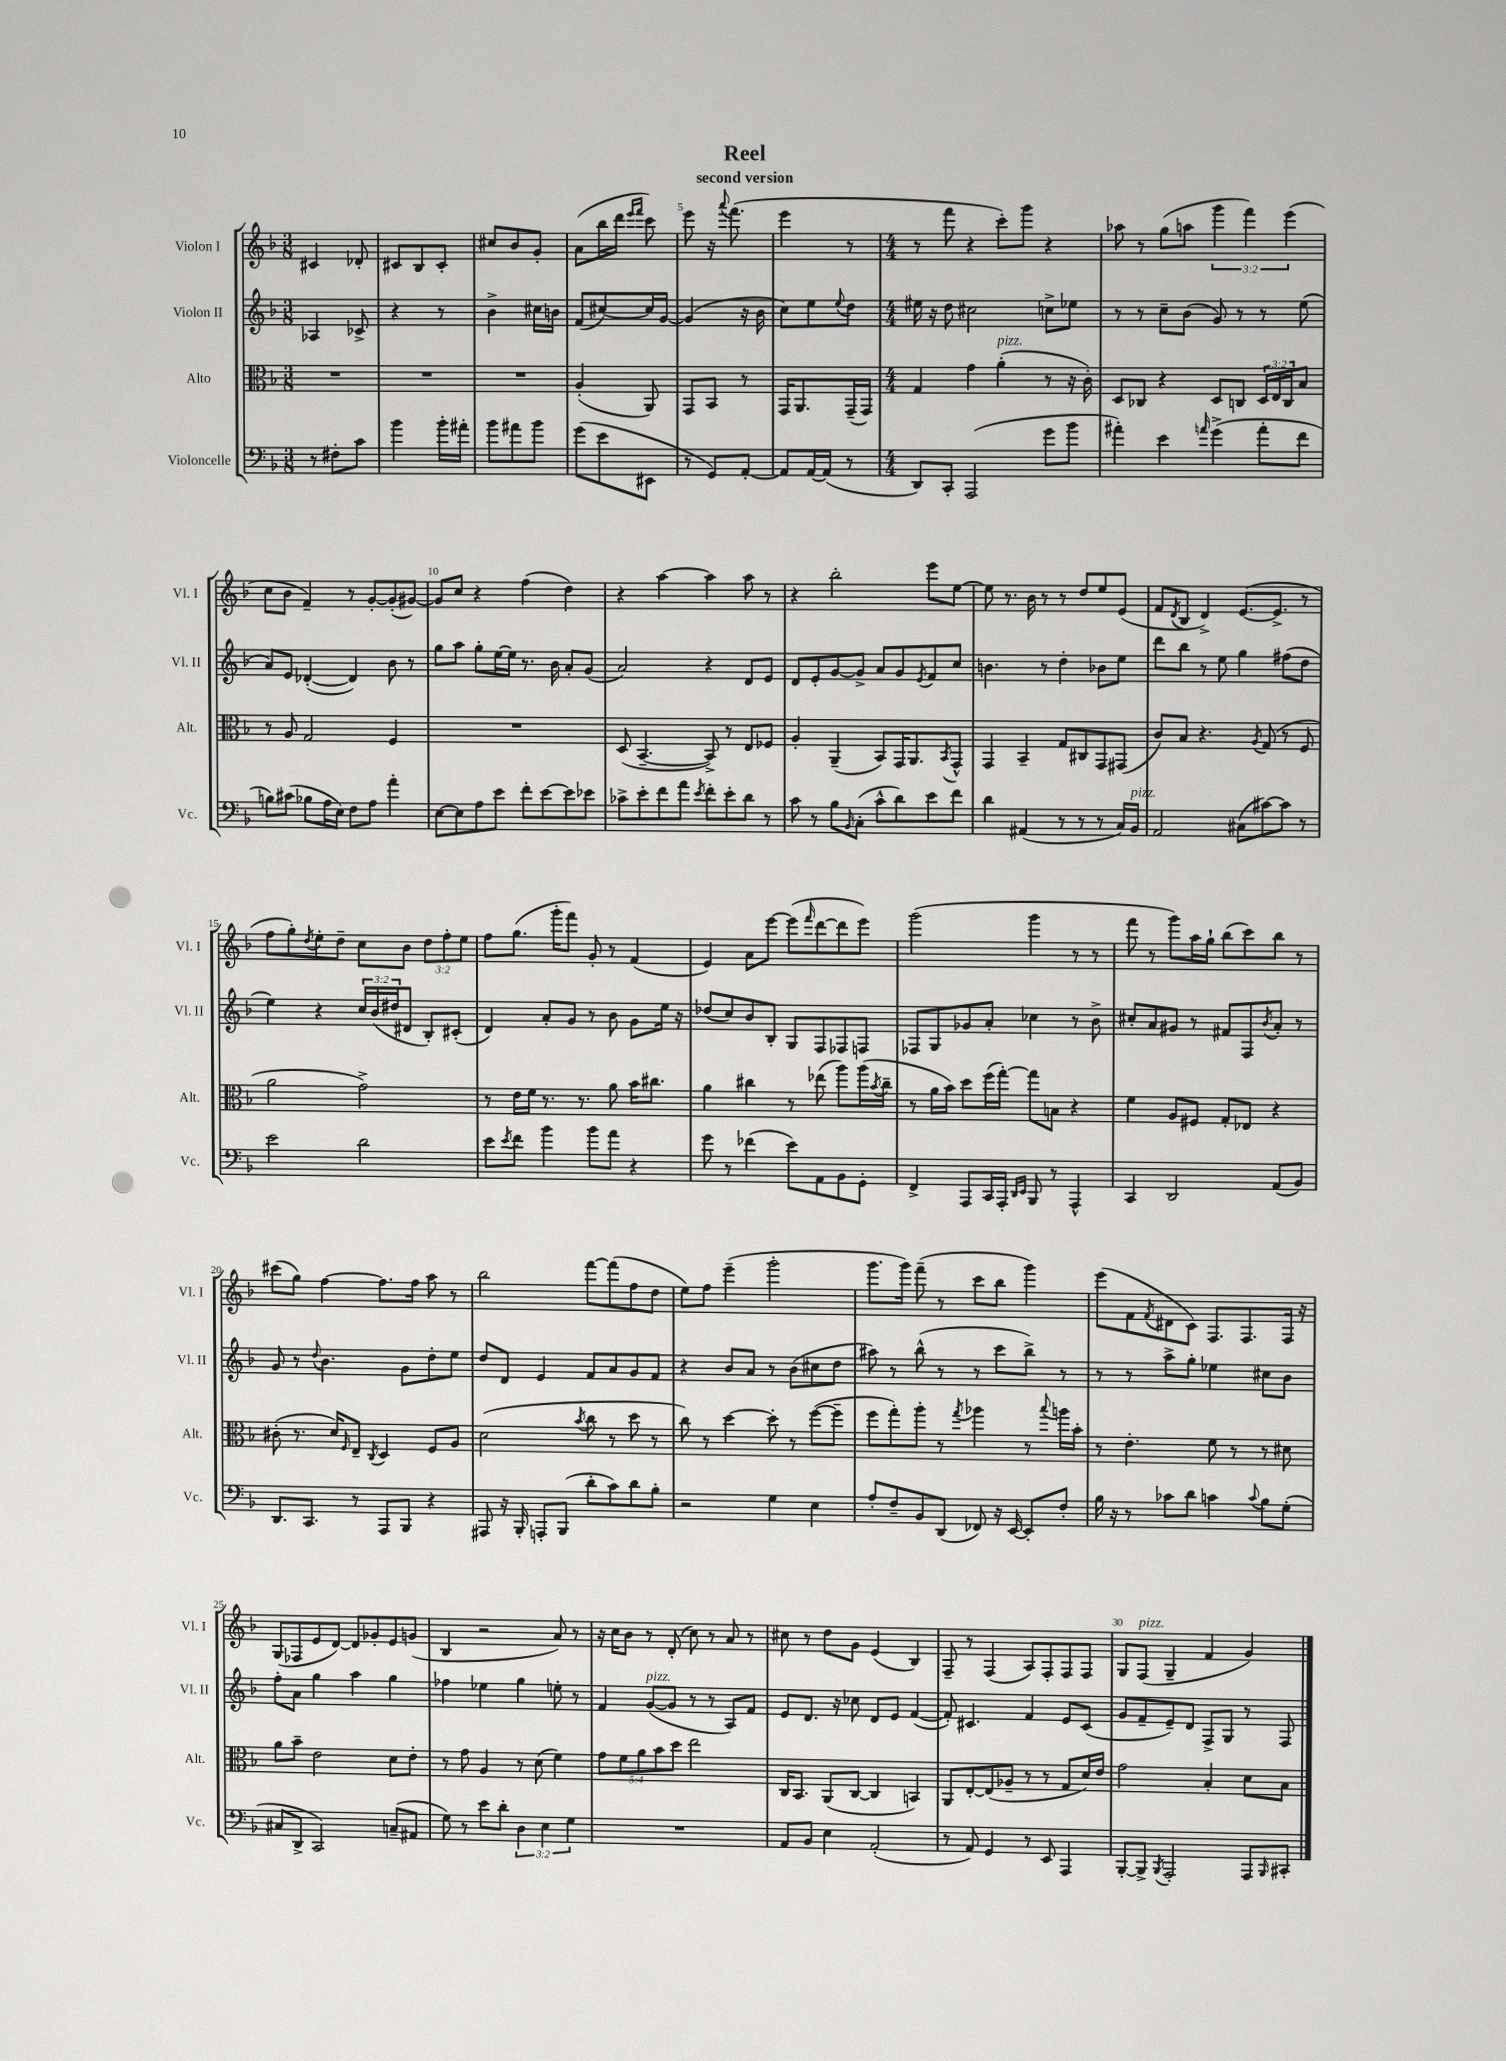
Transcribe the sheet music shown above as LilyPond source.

\header { title = "Reel" subtitle = "second version" }
<<
\new StaffGroup <<
\new Staff = "s0" \with { instrumentName = "Violon I" shortInstrumentName = "Vl. I" } {
    \clef treble \key f \major \numericTimeSignature \time 3/8 \override Staff.TupletNumber.text = #tuplet-number::calc-fraction-text
    cis'4 des'8-. |
    cis'8 bes8 cis'8-. |
    cis''8 bes'8 g'8-. |
    a'8( bes''16 d'''16 \grace { e'''16 f'''16 } c'''8) |
    e'''8 r16 \appoggiatura { a'''8 } f'''8.( |
    e'''4 r8 |
    \numericTimeSignature \time 4/4 r8 f'''8 r4 c'''8-.) g'''8 r4 |
    aes''8 r8 g''8( a''8 \tuplet 3/2 { g'''4 f'''4) e'''4( } |
    c''8 bes'8 f'4--) r8 g'8~-. g'8-.( gis'8~) |
    gis'8 c''8 r4 f''4( d''4) |
    r4 a''4~ a''4 a''8 r8 |
    r4 bes''2-. e'''8 e''8~ |
    e''8 r8. bes'16 r8 r8 d''8 e''8 e'8( |
    f'8 \acciaccatura { d'8 } bes8 d'4->) e'8.~( e'8.-> r8 |
    f''8 g''8-.) \acciaccatura { d''8 } e''8-. d''8-- c''8 bes'8 \tuplet 3/2 { d''8 f''8-. e''8 } |
    f''8 g''8.( g'''16-. f'''8) g'8-. r8 f'4( |
    e'4) a'8 e'''8~ e'''8( \grace { f'''16 } d'''8~ d'''8 e'''8) |
    g'''2( g'''4 r8 r8 |
    f'''8 r8 g'''8) a''16 g''16-! bes''8( c'''8) bes''8 r8 |
    cis'''8( g''8) f''4~ f''8. f''16 a''8 r8 |
    bes''2 f'''8~ f'''8( f''8 d''8 |
    e''8) f''8 e'''4--( g'''2-. |
    g'''8. g'''16) f'''8--( r8 c'''8 bes''8 g'''4) |
    e'''8( f'8 \acciaccatura { f'8 } dis'8 c'8) f8. f8. f16 r16 |
    g8( fes8 e'8 d'8~) d'8 ges'8-. e'8 g'8( |
    bes4 r2 a'8) r8 |
    r16 c''16 bes'8 r8 d'8-.( c''8) r8 a'8 r8 |
    cis''8 r8 d''8 g'8 e'4( bes4) |
    f8-- r8 f4( a8) f8-. f8 f8 |
    g8 f8^\markup { \italic "pizz." }( g4-- f'4 g'4) \bar "|." |
}
\new Staff = "s1" \with { instrumentName = "Violon II" shortInstrumentName = "Vl. II" } {
    \clef treble \key f \major \numericTimeSignature \time 3/8 \override Staff.TupletNumber.text = #tuplet-number::calc-fraction-text
    aes4 ces'8-> |
    r4 r8 |
    bes'4-> cis''16 b'16 |
    f'8( cis''8~) cis''16 g'16~ |
    g'4( r16 bes'16 |
    c''8) e''8 \appoggiatura { e''8 } d''8 |
    \numericTimeSignature \time 4/4 eis''16 r16 d''8 cis''2 c''8-> ees''8 |
    r8 r8 c''8-- bes'8( g'8) r8 r8 e''8( |
    a'8) e'8 des'4~-.( des'4) bes'8 r8 |
    g''8 a''8 g''8-. e''16~ e''16 r8. bes'16 a'8-. g'8( |
    a'2) r4 d'8 e'8 |
    d'8 e'8-. g'8~ g'8-> a'8 g'8 \acciaccatura { e'8 } f'8 c''8 |
    b'4. r8 d''4-. bes'8 e''8 |
    d'''8 bes''8 r8 e''8 g''4 fis''8( d''8 |
    e''4) r4 \tuplet 3/2 { c''16 bes'16( dis''16 } dis'8 bes8-.) cis'8-.( |
    d'4) a'8-. g'8 r8 bes'8 g'8 e''16 r16 |
    des''8( c''8) bes'8 bes8-. g8 f8 fes8 f8 |
    fes8 g8 ges'8 a'8-. ces''4 r8 bes'8-> |
    cis''8-. a'8 gis'8 r8 fis'8 f8 \acciaccatura { bes'8 } a'8-. r8 |
    g'8 r8 \appoggiatura { d''8 } bes'4. g'8 d''8-. e''8 |
    d''8 d'8 e'4 f'8 a'8 g'8 f'8 |
    r4 bes'8 a'8 r8 bes'8( cis''8 d''8 |
    ais''8) r8 bes''8-^( r8 r8 c'''8 bes''8->) r8 |
    r8 r8 a''8-> g''8-. ees''4 cis''8 bes'8 |
    f''8-. a'8 g''4 a''4 g''4 |
    fes''4 ees''4 g''4 e''8-. r8 |
    f'4 g'8~^\markup { \italic "pizz." }( g'8 r8 r8 a8) f'8 |
    e'8 d'8. r16 ces''8 d'8 e'8 f'4~( |
    f'8-.) cis'4. f'4 e'8 cis'8( |
    g'8 f'8-- e'8--) d'8 f8-> g8 r8 f8 \bar "|." |
}
\new Staff = "s2" \with { instrumentName = "Alto" shortInstrumentName = "Alt." } {
    \clef alto \key f \major \numericTimeSignature \time 3/8 \override Staff.TupletNumber.text = #tuplet-number::calc-fraction-text
    R4. |
    R4. |
    R4. |
    a4-.( a,8) |
    g,8 bes,8 r8 |
    g,16 a,8. g,16--( g,16) |
    \numericTimeSignature \time 4/4 g4 g'4 a'4-.^\markup { \italic "pizz." }( r8 r16 c'16-.) |
    d8 ces8 r4 d8 c8 \tuplet 3/2 { d16 e16 c16 } bes8 |
    r8 a8 g2 f4 |
    R1 |
    d8( bes,4.~-- bes,8->) r8 e8 fes8 |
    a4-. a,4--( bes,8) g,16 a,8. \acciaccatura { bes,8 } g,8-^ |
    g,4 bes,4-- g8 cis8 g,8 gis,8( |
    c'8) bes8 r4. \acciaccatura { a8 } g8( r8 f8 |
    a'2 g'2->) |
    r8 e'16 f'16 r8. r8. a'8 bes'16 cis''8. |
    a'4 cis''4 r8 ees''8( a''8) a''16( \acciaccatura { bes'8 } cis''16-- |
    r8 a'16 bes'16) d''8 f''16( g''16~-.) g''8 b8 r4 |
    f'4 a8 fis8 g8-. ees8 r4 |
    cis'8-.( r8. d'16) \grace { f16 } e8-- \acciaccatura { c8 } d4 f8 a8 |
    d'2( \acciaccatura { bes'8 } c''8 r8 d''8 r8 |
    c''8) r8 d''4~ d''8-. r8 f''8~( f''8-- |
    f''8 g''8-.) a''8-. r8 \acciaccatura { g''8 } aes''4 r8 \appoggiatura { bes''8 } a''16 bes'16-. |
    r8 e'4.-. f'8 r8 r8 dis'8 |
    a'8 bes'8-- e'2 d'8 e'8-. |
    r8 g'8 a4 r8 d'8( f'4) |
    \tuplet 5/4 { g'8 f'8 a'8 bes'8 d''8 } e''2 |
    c16 bes,8. a,8( c8~ c4 b,4) |
    a,8 e8~-. e8( aes8-- r8 r8 g8 d'16) e'16 |
    g'2 bes4-. d'8 bes8 \bar "|." |
}
\new Staff = "s3" \with { instrumentName = "Violoncelle" shortInstrumentName = "Vc." } {
    \clef bass \key f \major \numericTimeSignature \time 3/8 \override Staff.TupletNumber.text = #tuplet-number::calc-fraction-text
    r8 fis8-. c'8 |
    bes'4 bes'16-. ais'16-. |
    bes'8 ais'8 bes'8 |
    g'8( e'8 eis,8 |
    r8 g,8) a,8~-. |
    a,8 a,16~ a,16( r8 |
    \numericTimeSignature \time 4/4 d,8) c,8-. a,,2( g'8 bes'8 |
    ais'4-.) e'4 \grace { a'16 } g'4->( a'8-. f'8 |
    b8) cis'8( bes8 a16 e16) f8 a8 a'4-. |
    e8~ e8 a8 e'8 f'8-. e'8~ e'8 ees'8 |
    ces'8-> e'8-. f'8 a'8 \acciaccatura { e'8 } f'8-. e'8-. d'8 r8 |
    c'8 r8 bes8 \grace { bes,16 } c8-.( c'8-^ d'8) e'8 f'8 |
    d'4 ais,4( r8 r8 r8 c16) bes,16^\markup { \italic "pizz." } |
    a,2 cis8( cis'8~) cis'8 r8 |
    e'2 d'2 |
    e'8 \acciaccatura { e'8 } f'8 bes'4 bes'8 a'8 r4 |
    g'8 r8 fes'4( e'8) a,8 bes,8 g,8-. |
    f,4-> a,,8 c,16 a,,16-. \grace { d,16 e,16 } bes,,8 r8 a,,4-^ |
    c,4 d,2 a,8( bes,8) |
    d,8. c,8. r8 a,,8 bes,,8 r4 |
    ais,,8 r16 bes,,16-. a,,8-. bes,,8( d'8-. c'8) d'8 bes8-. |
    r2 g4 e4 |
    a8-. f8-- bes,8 d,8( fes,8) r16 e,16~ e,8-. f8-. |
    bes16 r16 r8 ces'8 d'8 c'4 \appoggiatura { c'8 } bes8 g8-.( |
    cis8 d,8-> c,2) c8--( ais,8 |
    g8) r8 e'8 d'8-. \tuplet 3/2 { d4 e4 g4 } |
    R1 |
    a,8 bes,8 e4 a,2-.( |
    r8 a,8) g,4 r8 e,8 a,,4 |
    bes,,8~-. bes,,8-> \acciaccatura { bes,,8 } a,,2-. a,,8 \grace { bes,,16 } cis,8-. \bar "|." |
}
>>
>>
\layout { \context { \Score \override BarNumber.break-visibility = ##(#f #t #t) barNumberVisibility = #(every-nth-bar-number-visible 5) } }
